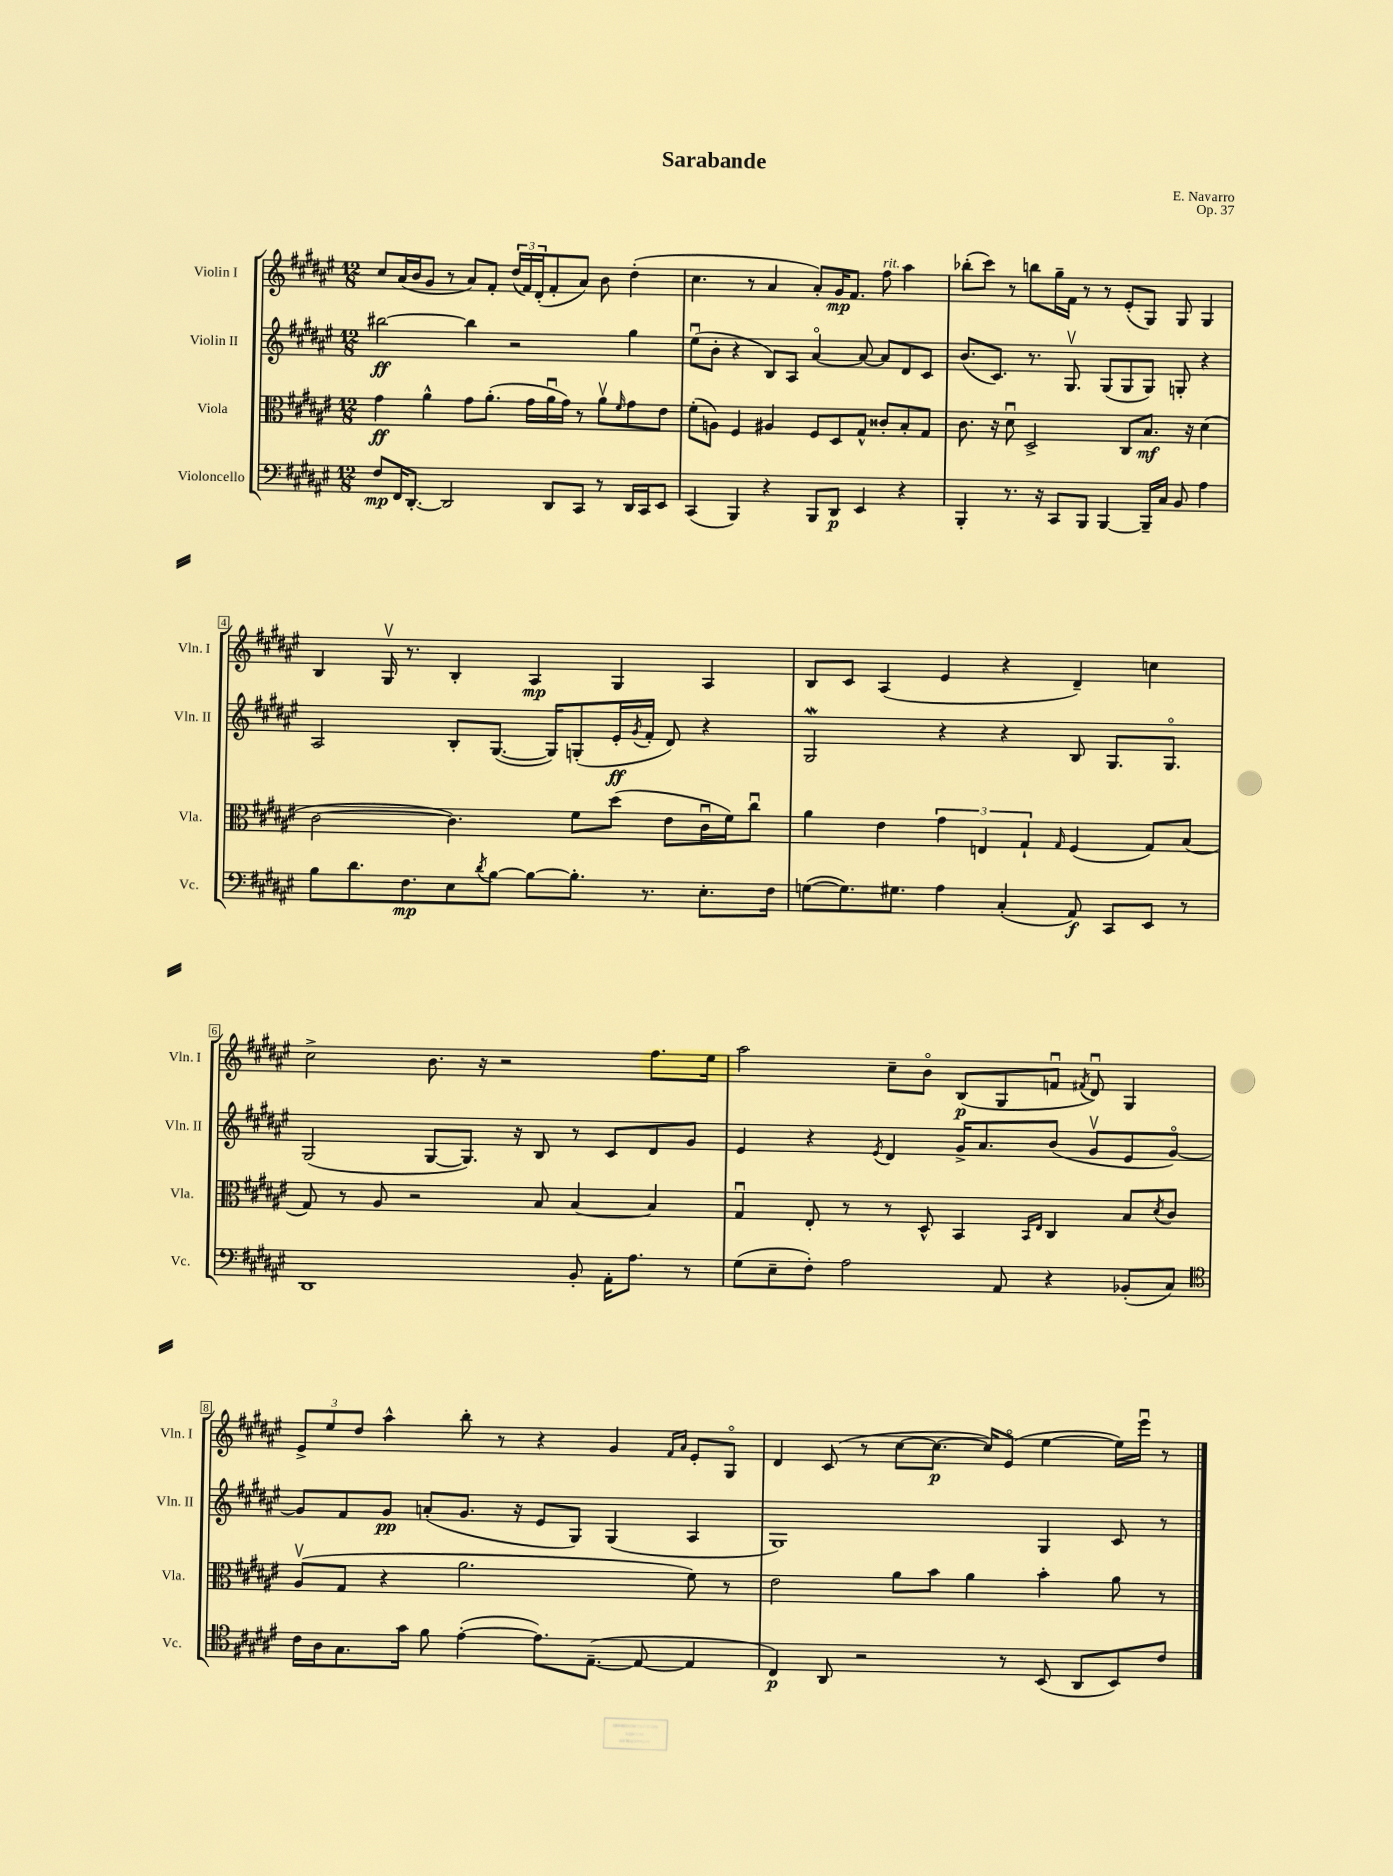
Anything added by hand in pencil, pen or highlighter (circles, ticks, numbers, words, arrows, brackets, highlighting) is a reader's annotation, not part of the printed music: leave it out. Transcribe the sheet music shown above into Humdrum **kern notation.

**kern	**kern	**kern	**kern
*staff4	*staff3	*staff2	*staff1
*clefF4	*clefC3	*clefG2	*clefG2
*k[f#c#g#d#a#e#]	*k[f#c#g#d#a#e#]	*k[f#c#g#d#a#e#]	*k[f#c#g#d#a#e#]
*M12/8	*M12/8	*M12/8	*M12/8
8F#	4g#	[2bb#	8cc#
16FF#	.	.	(16a#
[8.DD#'	.	.	16b
.	4a#^^	.	8g#
2DD#]	.	.	8r
.	8g#	4bb#]	8a#)
.	(8.a#'	.	8f#'
.	.	2r	(24dd#
.	.	.	24f#)
.	16g#	.	.
.	.	.	(24d#'
8DD#	16a#u	.	8f#'
.	16g#)	.	.
8CC#	8r	.	8a#)
8r	8a#v	.	8b
.	16qqf#	.	.
16DD#	8g#	4gg#	(4dd#'
16CC#	.	.	.
8EE#	8e#	.	.
=	=	=	=
(4CC#	(8f#'	(8ee#u	4.cc#
.	8A)	8b'	.
4BBB)	4F#	4r	.
.	.	.	8r
4r	4A#	8B)	4a#
.	.	8A#	.
8BBB	8F#	[4a#o	8a#')
8DD#	8D#	.	16g#
.	.	.	8.f#
4EE#	8G#^^	8a#_	.
.	8c##'	8a#]	8ff#
4r	8B'	8d#	4aa#
.	8G#	8c#	.
=	=	=	=
4BBB'	8.c#	(8.b	(8bb-'
.	.	.	8ccc#)
.	16r	8.c#)	.
8.r	8d#u	.	8r
.	2D#^	8.r	8bb
16r	.	.	.
8CC#	.	.	16gg#~
.	.	8.G#v	16f#
8BBB	.	.	8r
[4BBB	.	(8G#	8r
.	8C#	8G#	(8e#'
16BBB~]	8.B	8G#)	8G#)
16C#	.	.	.
8BB	.	8G'	8G#
.	16r	.	.
4A#	(4d#	4r	4G#
=	=	=	=
8B	[2c#	2A#	4B
8.d#	.	.	.
.	.	.	16G#v
8.F#	.	.	8.r
8E#	4.c#])	8B'	4B'
8qd#	.	.	.
[8B	.	([8.G#	.
8B_	.	.	4A#
.	.	16G#])	.
8.B']	8f#	(8G'	.
.	(8dd#	16e#'	4G#
.	.	8qg#	.
8.r	.	16f#'	.
.	8e#	8d#)	.
8.E#'	16c#u	4r	4A#
.	16f#)	.	.
.	8cc#u	.	.
16F#	.	.	.
=	=	=	=
([8G	4a#	2G#	8B
8.G])	.	.	8c#
.	4e#	.	(4A#
8.G#	.	.	.
4A#	6g#	4r	4e#
.	6E	.	.
(4C#'	.	4r	4r
.	6G#`	.	.
.	16qqG#	.	.
8AA#)	(4F#	8B	4d#~)
8CC#	.	8.G#	.
8EE#	8G#)	.	4cc
.	.	8.G#o	.
8r	(8B	.	.
=	=	=	=
1DD#	8G#)	(2G#	2cc#^
.	8r	.	.
.	8A#	.	.
.	2r	.	.
.	.	[8G#	8.b
.	.	8.G#])	.
.	.	.	16r
.	.	.	2r
.	.	16r	.
.	8B	8B	.
8BB'	[4B	8r	.
16AA#'	.	8c#	.
8.A#	.	.	.
.	4B]	8d#	8.ff#
8r	.	8g#	.
.	.	.	16ee#
=	=	=	=
(8G#	4G#u	4e#	2aa#
8E#~	.	.	.
8F#')	8E#'	4r	.
2A#	8r	.	.
.	.	8qe#	.
.	8r	4d#	8cc#~
.	8D#^^	.	8bo
.	4BB	16g#^	(8B
.	.	8.a#	.
8AA#	.	.	8G#
.	16qqBB	.	.
.	16qqE#	.	.
4r	4C#	(8b	8fu
.	.	.	8qf#
.	.	8g#v	8d#u)
(8BB-'	8B	8e#	4G#
.	8qd#	.	.
8C#)	8c#	[8g#o)	.
=	=	=	=
*clefC4	*	*	*
16c#	(8A#v	8g#]	12e#^
16A#	.	.	.
.	.	.	12ee#
8.G#	8G#	8f#	.
.	.	.	12dd#
.	4r	8g#	4aa#^^
16g#	.	.	.
8f#	.	(8a'	.
([4e#'	2.a#	8.g#	8bb'
.	.	.	8r
.	.	16r	.
8.e#])	.	8e#	4r
.	.	8G#)	.
([8.E#~	.	.	.
.	.	(4G#	4g#
8E#_	.	.	.
.	.	.	16qqf#
.	.	.	16qqa#
4E#]	8f#)	4A#	8e#'
.	8r	.	8G#o
=	=	=	=
4C#)	2e#	1G#)	4d#
8AA#	.	.	(8c#
2r	.	.	8r
.	8a#	.	[8cc#
.	8b	.	8.cc#_
.	4a#	.	.
.	.	.	16cc#])
8r	.	.	(8e#o
(8BB	4b'	4G#	[4ee#
8AA#	.	.	.
8BB)	8a#	8c#	16ee#])
.	.	.	16eee#u
8c#	8r	8r	8r
==	==	==	==
*-	*-	*-	*-
